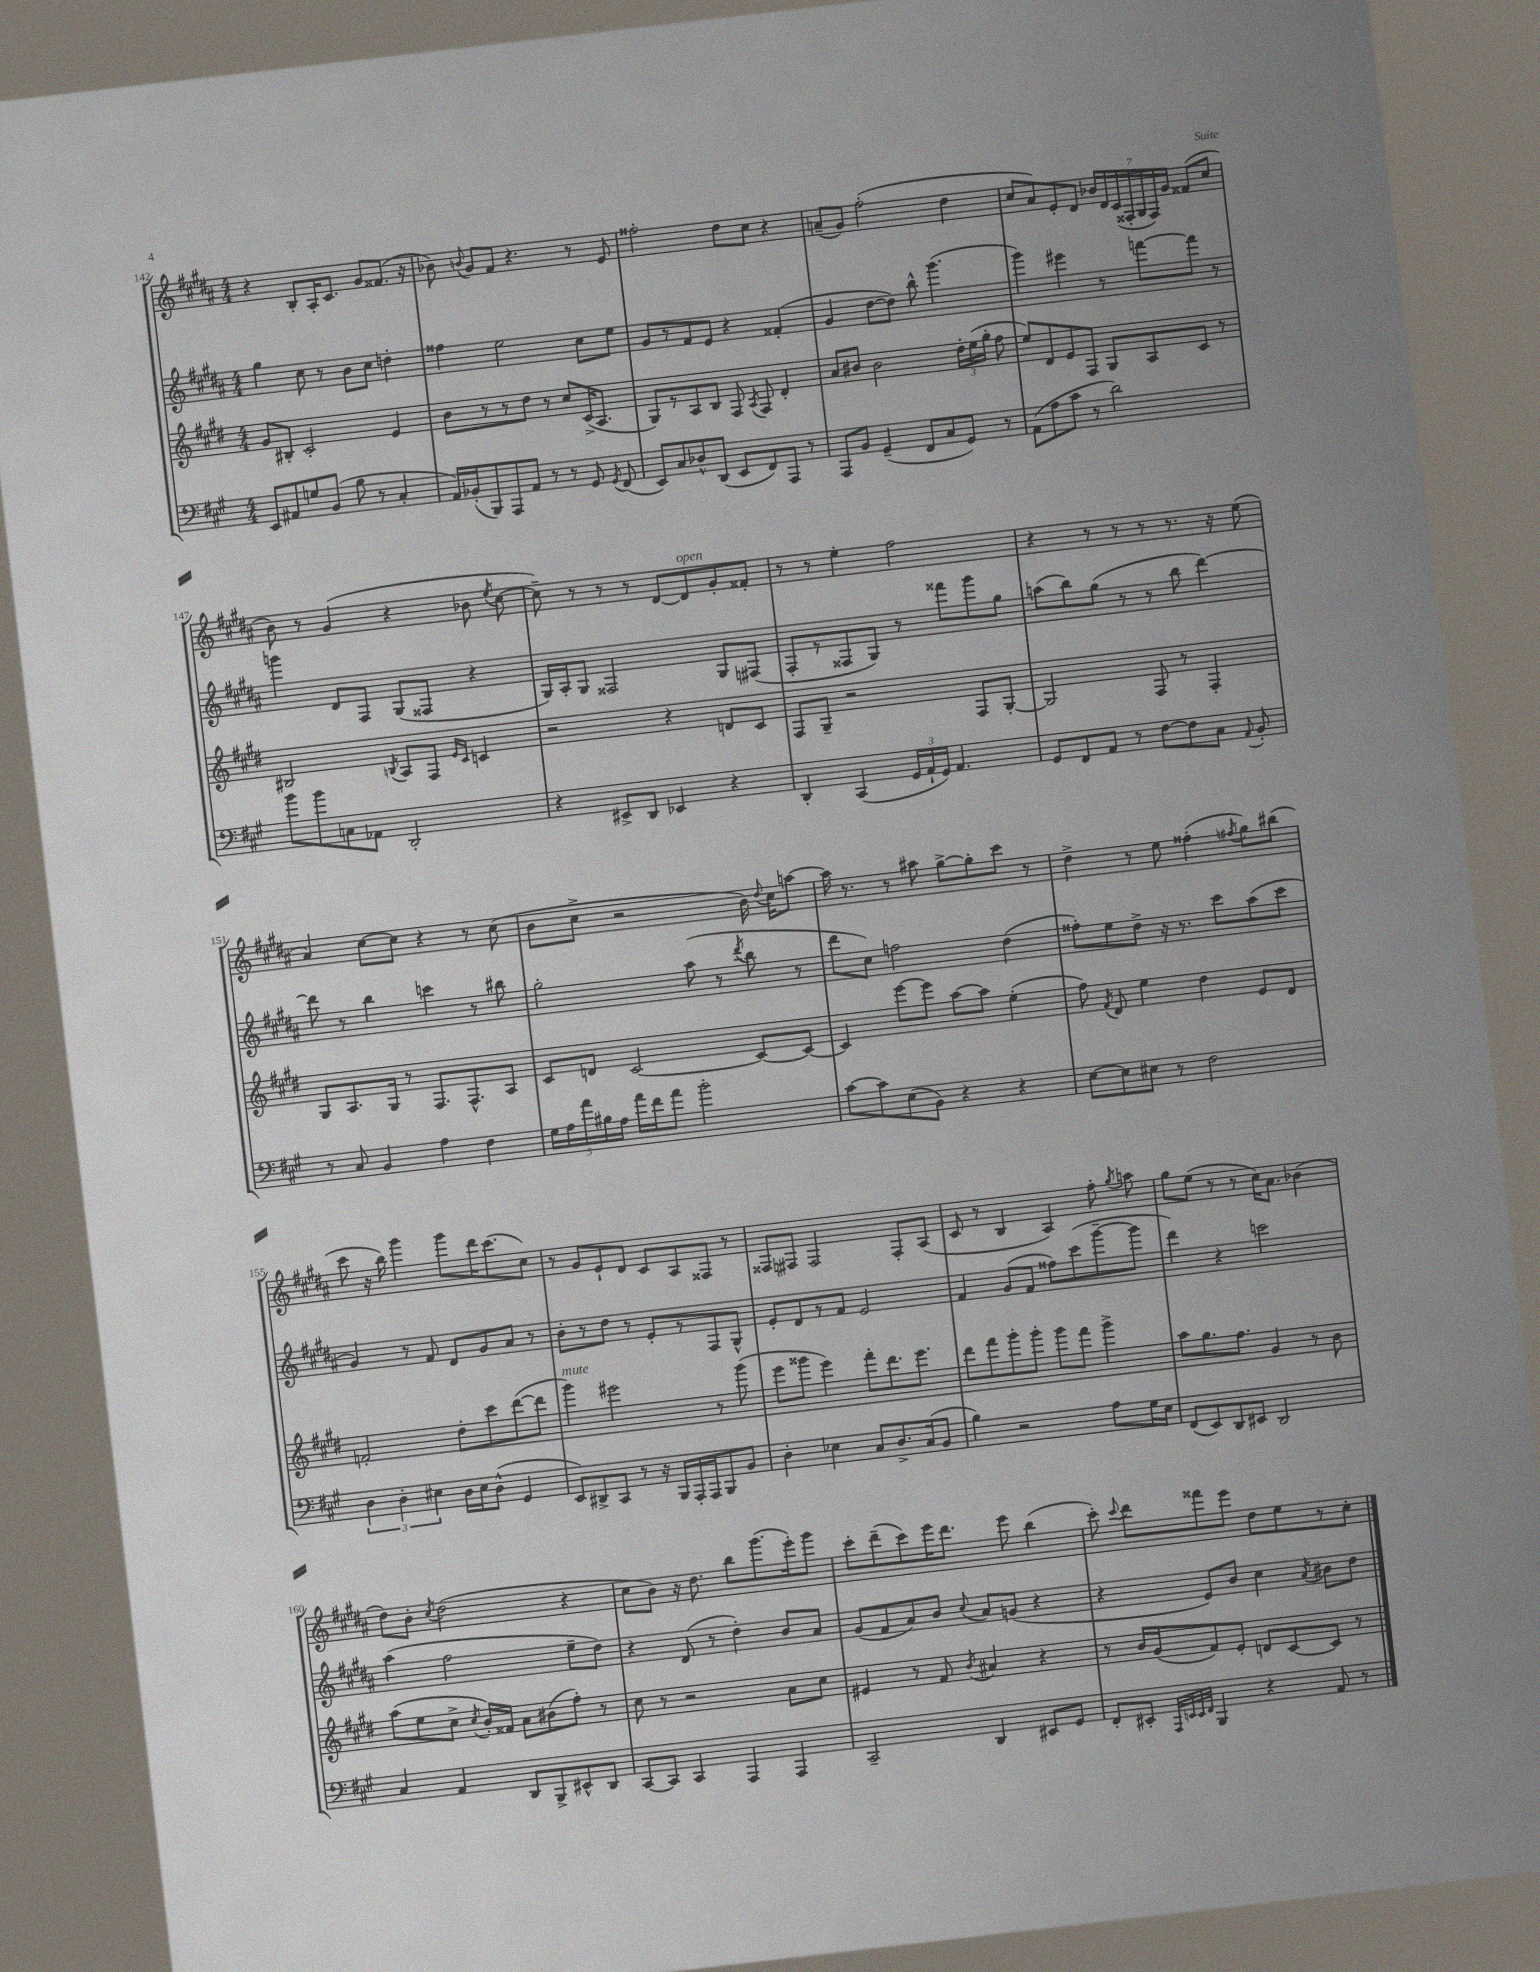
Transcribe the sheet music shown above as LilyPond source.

<<
\new StaffGroup <<
\new Staff = "s0" {
    \clef treble \key b \major \numericTimeSignature \time 4/4
    \autoBeamOff r4 b8[-. ais16-. cis'8.] gis'8[ fisis'8.]( r16 |
    bes'8) \appoggiatura { b'8 } gis'8[ fis'8] r4. r8 e'8 |
    fisis''2-. dis''8[ cis''8] r4 |
    a'8[--( gis'8]) fis''2-.( dis''4 |
    cis''8[ ais'8) e'8-. dis'8] \tuplet 7/4 { bes'16[ dis'16 cis'16( fisis16-. gis16 fisis16) gis'16] } fisis'8[( cis''8] |
    b'8) r8 gis'4( r4 bes'8 \acciaccatura { e''8 } cis''8~ |
    cis''8--) r8 r8 r8 dis'8[~ dis'8^\markup { \italic "open" } gis'8-. fisis'8]-. |
    r8 r8 e''4-. fis''2 |
    r4 r8 r8 r8 r8. r16 e''8( |
    ais'4) cis''8[~ cis''8] r4 r8 cis''8( |
    b'8[ cis''8]-> r2 b'16) \appoggiatura { dis''8 } cis''16[ a''8]~ |
    a''16 r8. r8 ais''8 gis''8[~-> gis''8-. cis'''8] r8 |
    dis''4-> r8 e''8 fisis''4-.( \acciaccatura { fis''8 } gis''8[) bis''8]( |
    cis'''8 r16 b''16) gis'''4 gis'''8[ dis'''16 cis'''8.( cis''8]) |
    r8 gis'8[ e'8-! dis'8] cis'8[ ais8 fisis8] r8 |
    fisis8[ fis8] fis2 fis8[-. ais8]( |
    cis'8 r8 b4 ais4) fis''8-. \acciaccatura { gis''8 } a''8 |
    gis''8[ e''8]( r8 r8 cis''16[) ais'8.] bes'4( |
    dis''8[) b'8]-. \acciaccatura { cis''8 } dis''2( r4 |
    cis''8[ b'8]) r16 dis''8. b''8[ gis'''8.( e'''16-.) gis'''8] |
    cis'''8[-. dis'''8--( cis'''8) e'''16 dis'''8.] e'''8 b''4( |
    cis'''8-.) \appoggiatura { cis'''8 } dis'''8[ fisis'''8 e'''8] dis''8[ e''8 r8 cis''8]-. \bar "|." |
}
\new Staff = "s1" {
    \clef treble \key b \major \numericTimeSignature \time 4/4
    \autoBeamOff gis''4 cis''8 r8 b'8[ cis''8] d''4-. |
    fisis''4 e''2 cis''8[ e''8] |
    gis'8[ r8 fis'8 e'8] r4 fisis'4-.( |
    gis'4 dis''8[~ dis''8]) b''8-^ gis'''4.( |
    gis'''4) eis'''4 r8 f'''8[~ f'''8] r8 |
    g'''4 dis'8[ fis8] gis8[( fisis8] r4 |
    gis16[) ais16-. gis8] fisis2 gis8[ fis8]( |
    fis8[-. r8 fisis8 gis8]) r8 fisis'''8[ gis'''8 gis''8] |
    a''8[( b''8) gis''8]( r8 r8 b''8 dis'''4~) |
    dis'''8 r8 b''4 c'''4 r8 bis''8 |
    gis''2-. ais''8( r8 \acciaccatura { dis'''8 } b''8 r8 |
    dis'''8[ cis''8]) f''2 dis''4( |
    fisis''8[-.) e''8 dis''8]-> r16 r8. cis'''8[ ais''8( cis'''8] |
    gis'4) r8 fis'8 dis'8[ gis'8 ais'8] r8 |
    b'8[-. r8 dis''8] r8 e'8[-. r8 fis8 gis8]-^ |
    e'8[-. dis'8 r8 fis'8] e'2 |
    fis'4 gis'8[( fis'8] fisis''8[) cis'''8( gis'''8~-- gis'''8] |
    dis'''4) r4 c'''2 |
    ais''4( fis''2 e''8[-- dis''8]) |
    r4 dis'8( r8 dis''4-.) b'8[ ais'8] |
    gis'8[( fis'8 ais'8) b'8] \appoggiatura { cis''8 } ais'8[ g'8]( r4 |
    r4 e'8[) b'8] cis''4 \acciaccatura { ais'8 } bis'8[ dis''8] \bar "|." |
}
\new Staff = "s2" {
    \clef treble \key e \major \numericTimeSignature \time 4/4
    \autoBeamOff gis'8[ bis8]-. cis'2-. e'4 |
    b'8[ r8 r8 dis''8] r8 cis''8[ cis'16->( a8.] |
    gis8[) r8 a8 b8] fis8 \acciaccatura { a8 } fis8 dis'4-. |
    a'8[ bis'8] bis'2 \tuplet 3/2 { dis''16[-. e''16( gis''16]-. } fis''8 |
    e''8[) dis'8 e'8 fis8] gis8[ a8 cis'8] r8 |
    bis2 \acciaccatura { b8 } a8[ fis8] \grace { e'16[ cis'16] } c'4 |
    r2 r4 d'8[ cis'8] |
    fis8[ gis8]-- r2 fis8[ gis8]~-. |
    gis2 fis8 r8 fis4-. |
    gis8[ a8. gis16] r8 fis8.[ fis8.-^ a8] |
    cis'8[ d'8] cis'2~ cis'8[~ cis'8]~ |
    cis'4 e'''8[~ e'''8] a''8[~ a''8] e''4-.( |
    fis''8) \acciaccatura { fis'8 } dis'8 e''4 dis''4 e'8[ dis'8] |
    f'2-. dis''8[-. cis'''8 dis'''8~( dis'''8] |
    gis'''4^\markup { \italic "mute" }) eis'''2 r8 gis'''8( |
    e'''8[ gisis'''8] e'''4) fis'''8[-. dis'''8. e'''8.] |
    dis'''8[ fis'''8 gis'''8-. gis'''8]-. gis'''8[ fis'''8] gis'''4-> |
    a''8[ gis''8. fis''8.] gis'4 r8 b'8 |
    a''8[( e''8 cis''8]-> \acciaccatura { cis''8 } b'16[-.) fisis'16] a'8[ bis'8( fis''8]-.) r8 |
    cis''8 r8 r2 a'8[ cis''8] |
    eis'4 r8 fis'8 \acciaccatura { b'8 } ais'4 r4 |
    r8 b'16[ gis'16( fis'8) e'8]-. d'8[ cis'8~ cis'8] r8 \bar "|." |
}
\new Staff = "s3" {
    \clef bass \key a \major \numericTimeSignature \time 4/4
    \autoBeamOff e,8[ ais,8 g8 b,8]( b8 r8 cis4-. |
    a,16[) bes,16-.( b,,8) a,,8 a,8] r8 r8 gis,8 \acciaccatura { gis,8 } fis,8( |
    e,8[) cis8 des8-^ d,8]( e,8[ fis,8) a,,8] r8 |
    a,,8[ b,8] gis,4--( fis,8[ cis8 gis,8]) r8 |
    a,8[( a8 cis'8] r8 d'2) |
    b'8[ b'8 c8 aes,8] d,2-. |
    r4 eis,8[-> d,8] ees,4 r4 |
    d,4-. cis,4( \tuplet 3/2 { gis,16[ a,16-! gis,16]) } a,4. |
    gis,8[ fis,8 a,8] r8 fis8[~ fis8 cis8] \appoggiatura { a,8 } b,8-. |
    r8 cis8 b,4 a4 fis4 |
    \tuplet 5/4 { gis16[ a16 a'16 bis16 a16] } a'16[ fis'16 a'8] b'2-. |
    cis'8[~ cis'8 e8( b,8]) r4 r4 |
    e8[~ e8 eis8] r8 fis2 |
    \tuplet 3/2 { d4 d4-. eis4 } d16[ eis16 d8]-^( gis,4 |
    e,8[) dis,8-> cis,8] r8 r16 b,,16[ a,,16-. a,,16 b,,8 b,8] |
    d4-. ees4 cis8[ d8.-> cis16( b,8] |
    b4) r2 a8[ gis16 e16] |
    fis,8[( e,8) d,8 eis,8] d,2 |
    cis4 a,4 d,8[ b,,8-> eis,8-^ d,8] |
    cis,8[~ cis,8] cis,4 a,,4 a,,4 |
    cis,2-- d,4 eis,8[ gis,8] |
    fis,8[-. eis,8]-. \grace { a,,32[ e,32 e,32 fis,32] } b,,4 r4 a,8 r8 \bar "|." |
}
>>
>>
\layout { \context { \Score currentBarNumber = #142 } }
